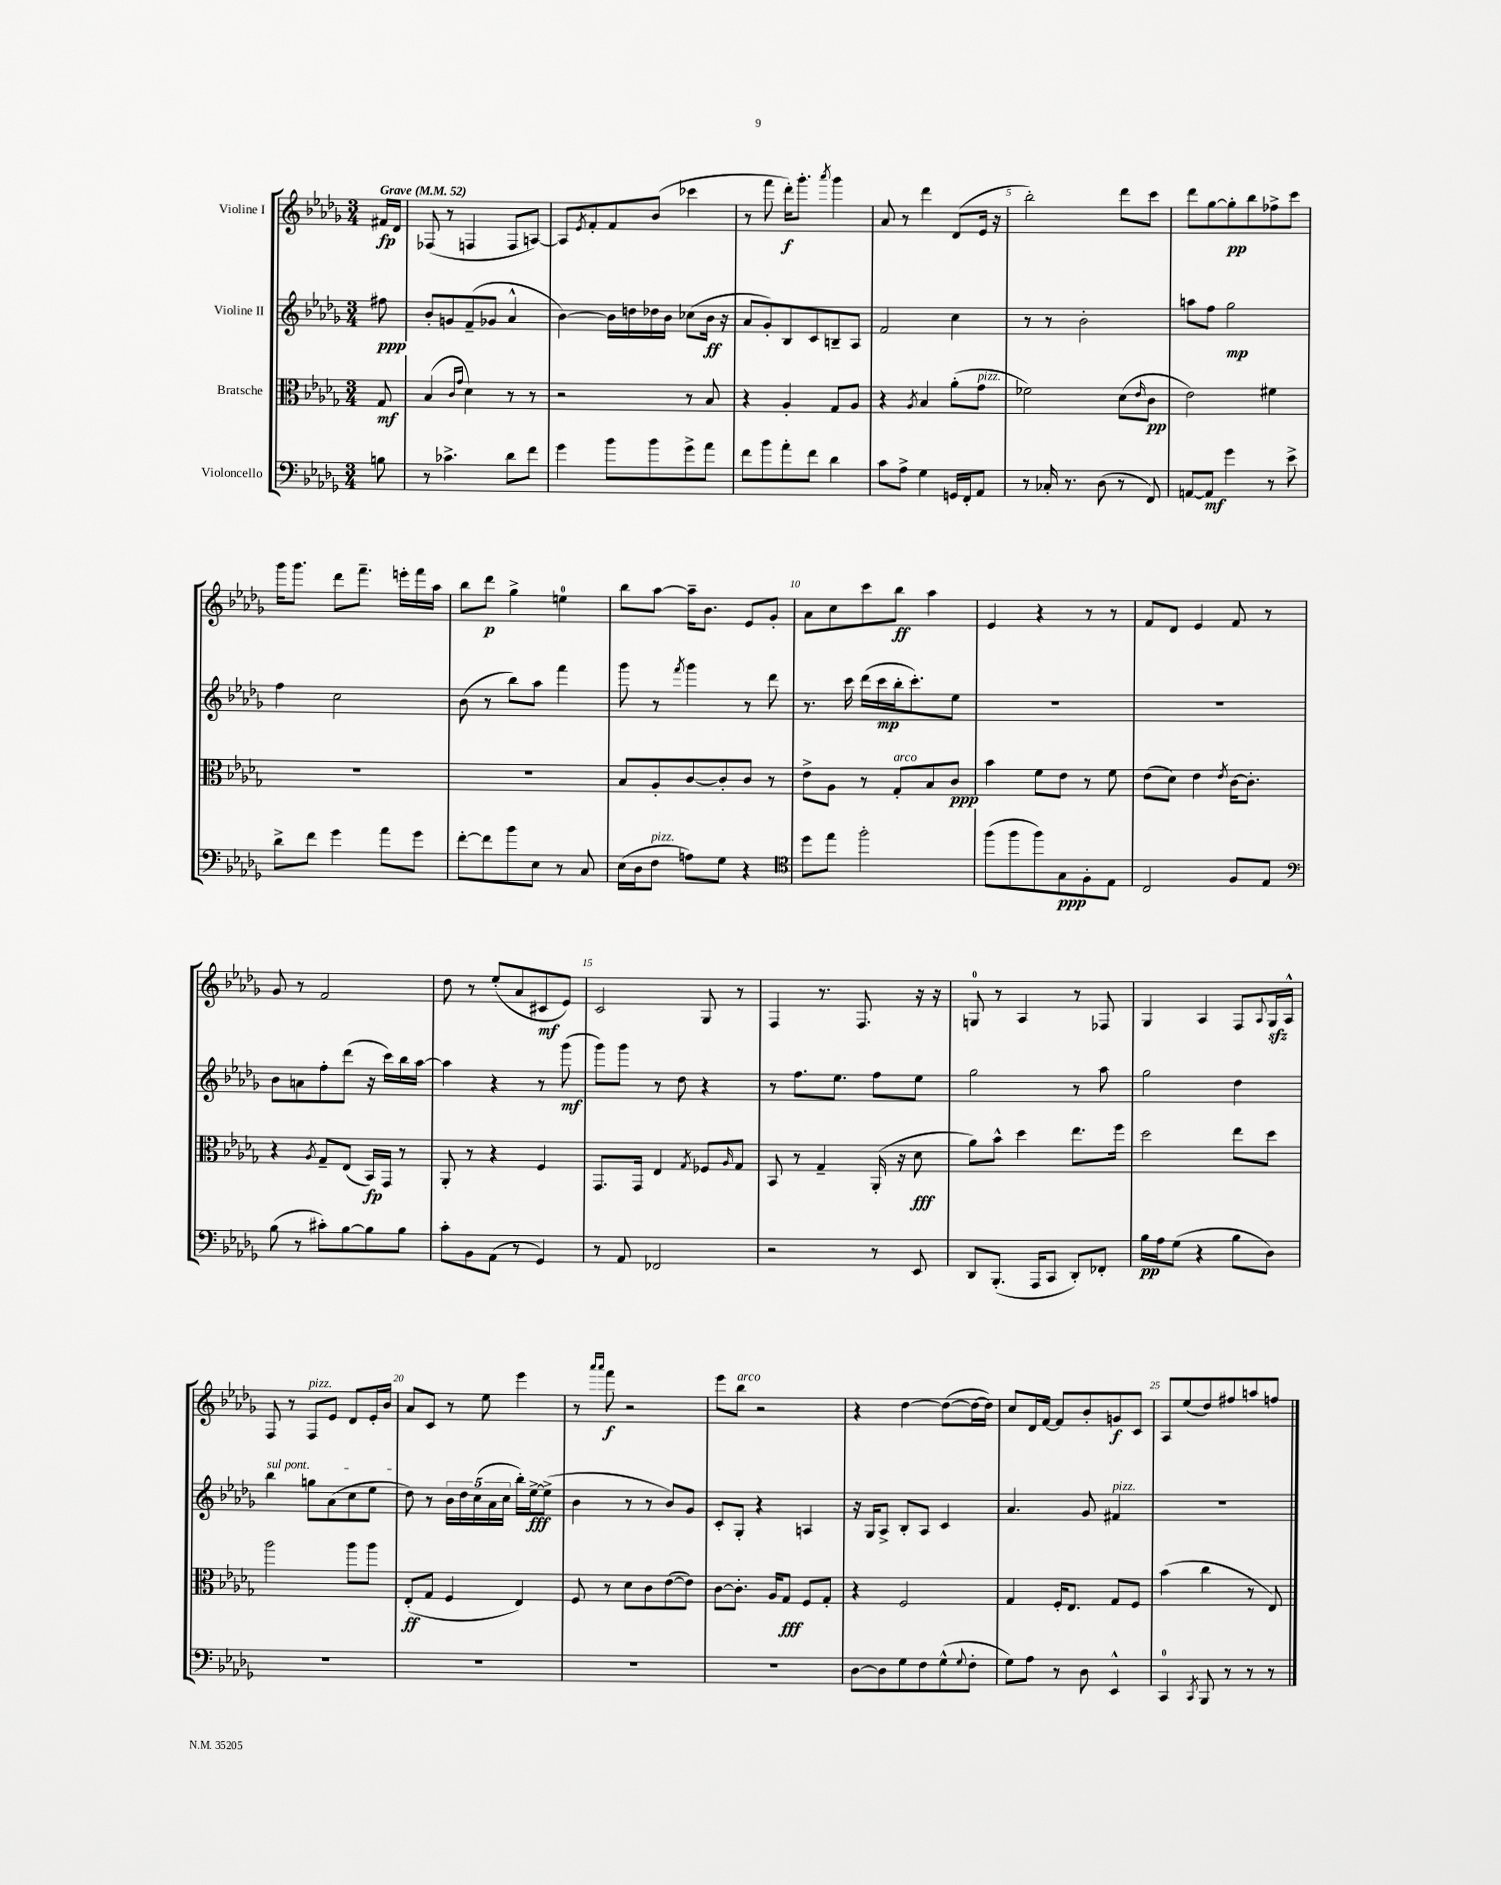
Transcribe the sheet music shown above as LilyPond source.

<<
\new StaffGroup <<
\new Staff = "s0" \with { instrumentName = "Violine I" } {
    \clef treble \key des \major \numericTimeSignature \time 3/4 \partial 8 \tempo "Grave" 4 = 52
    fis'16\fp des'16 |
    fes8( r8 f4 f8 a8~) |
    a8 \acciaccatura { ees'8 } f'8-. f'8 bes'8( ces'''4 |
    r8 f'''8 des'''16-.\f) ges'''8.-. \acciaccatura { aes'''8 } ges'''4 |
    aes'8 r8 des'''4 des'8( ees'16 r16 |
    bes''2-.) des'''8 c'''8 |
    des'''8 ges''8~ ges''8-.\pp bes''8 fes''8-> c'''8 |
    ges'''16 ges'''8. des'''8 f'''8.-- e'''16-. f'''16 aes''16 |
    bes''8 des'''8\p ges''4-> e''4-0 |
    bes''8 aes''8~ aes''16-- bes'8. ees'8 ges'8-. |
    aes'8 c''8 c'''8 bes''8\ff aes''4 |
    ees'4 r4 r8 r8 |
    f'8 des'8 ees'4 f'8 r8 |
    ges'8 r8 f'2 |
    des''8 r8 ees''8-.( aes'8 cis'8\mf ees'8) |
    c'2 ges8 r8 |
    f4 r8. f8. r16 r16 |
    g8-0 r8 aes4 r8 fes8 |
    ges4 aes4 f8 \appoggiatura { aes8 } ges16\sfz aes16-^ |
    f8 r8 f8^\markup { \italic "pizz." } ees'8 des'8 ees'16-. bes'16 |
    aes'8 c'8 r8 ees''8 ees'''4 |
    r8 \grace { aes'''16 aes'''16 } f'''8\f r2 |
    ees'''8 bes''8^\markup { \italic "arco" } r2 |
    r4 des''4~ des''8~( des''16~ des''16) |
    c''8 des'16 f'16~ f'8 bes'8-. g'8\f c'8 |
    aes8 ees''8( des''8) fis''8 a''8 f''8 \bar "|." |
}
\new Staff = "s1" \with { instrumentName = "Violine II" } {
    \clef treble \key des \major \numericTimeSignature \time 3/4 \partial 8
    fis''8\ppp |
    bes'8-. g'8 f'8--( ges'8 aes'4-^ |
    bes'4~) bes'16 d''16 des''16 bes'16 ces''8( bes'16\ff r16 |
    aes'8 ges'8-.) bes8 c'8 b8-- aes8 |
    f'2 c''4 |
    r8 r8 bes'2-. |
    a''8 f''8 ges''2\mp |
    f''4 c''2 |
    bes'8( r8 bes''8) aes''8 f'''4 |
    ges'''8 r8 \acciaccatura { f'''8 } ges'''4 r8 des'''8 |
    r8. c'''16 des'''16( c'''16\mp bes''16-. c'''8.-.) ees''8 |
    R2. |
    R2. |
    bes'8 a'8 f''8-. des'''8( r16 c'''16) bes''16 aes''16~ |
    aes''4 r4 r8 ges'''8\mf( |
    ges'''8) ges'''8 r8 des''8 r4 |
    r8 f''8. ees''8. f''8 ees''8 |
    ges''2 r8 aes''8 |
    ges''2 des''4 |
    \once \override TextSpanner.bound-details.left.text = \markup { \italic "sul pont." } bes''4\startTextSpan g''8 aes'8( c''8 ees''8 |
    des''8\stopTextSpan) r8 \tuplet 5/4 { bes'16 des''16 c''16( aes'16 c''16 } bes''16-.) ees''16~->\fff ees''8->( |
    bes'4 r8 r8 bes'8) ges'8 |
    c'8-. ges8-. r4 a4 |
    r16 ges16 aes8-> bes8-. aes8 c'4 |
    aes'4. ges'8 fis'4^\markup { \italic "pizz." } |
    R2. \bar "|." |
}
\new Staff = "s2" \with { instrumentName = "Bratsche" } {
    \clef alto \key des \major \numericTimeSignature \time 3/4 \partial 8
    ges8\mf |
    bes4( \grace { c'16 ges'16 } des'4) r8 r8 |
    r2 r8 bes8 |
    r4 aes4-. ges8 aes8 |
    r4 \acciaccatura { aes8 } bes4 aes'8-.( ges'8^\markup { \italic "pizz." } |
    fes'2) des'8( \grace { ees'16 } c'8\pp |
    ees'2) fis'4 |
    R2. |
    R2. |
    bes8 aes8-. c'8~ c'8-. c'8 r8 |
    ees'8-> aes8 r8 ges8-.^\markup { \italic "arco" } bes8 c'8\ppp |
    bes'4 f'8 ees'8 r8 f'8 |
    ees'8( des'8) ees'4 \acciaccatura { ees'8 } c'16~ c'8.-. |
    r4 \acciaccatura { aes8 } ges8-- ees8( bes,16\fp) ges,16 r8 |
    aes,8-. r8 r4 f4 |
    ges,8. ges,16 ees4 \acciaccatura { ges8 } fes8 \grace { aes16 } ges8 |
    bes,8 r8 ges4-- aes,16-.( r16 des'8\fff |
    aes'8) bes'8-^ des''4 ees''8. f''16 |
    des''2 ees''8 des''8 |
    aes''2 aes''8 aes''8 |
    ees8-.\ff( ges8 f4 ees4) |
    f8 r8 des'8 c'8 ees'8~( ees'8) |
    c'8~ c'8.-. aes16 ges8\fff f8 ges8-. |
    r4 f2 |
    ges4 f16-. ees8. ges8 f8 |
    bes'4( c''4 r8 ees8) \bar "|." |
}
\new Staff = "s3" \with { instrumentName = "Violoncello" } {
    \clef bass \key des \major \numericTimeSignature \time 3/4 \partial 8
    b8 |
    r8 ces'4.-> des'8 f'8 |
    ges'4 bes'8 bes'8 ges'8-> aes'8 |
    f'8 bes'8 aes'8-. f'8 des'4 |
    c'8 aes8-> ges4 g,16 f,16-. aes,8 |
    r8 ces16-. r8. des8( r8 f,8) |
    a,8~ a,8\mf ges'4 r8 ees'8-> |
    des'8-> f'8 ges'4 aes'8 ges'8 |
    f'8~-. f'8 bes'8 ees8 r8 c8 |
    ees16( des16 f8^\markup { \italic "pizz." } a8) ges8 r4 |
    \clef tenor des''8 ees''8 f''2-. |
    f''8( f''8 f''8) ges8\ppp f8-. ees8 |
    c2 f8 ees8 |
    \clef bass bes8( r8 cis'8-.) bes8~ bes8 bes8 |
    c'8-. bes,8 aes,8( r8 ges,4) |
    r8 aes,8 fes,2 |
    r2 r8 ees,8 |
    des,8 bes,,8.-.( aes,,16 c,8 des,8-.) fes,8-. |
    bes16\pp aes16 ges8( r4 bes8 des8) |
    R2. |
    R2. |
    R2. |
    R2. |
    des8~ des8 ges8 f8 ges8-^( \appoggiatura { ges8 } f8-. |
    ges8) aes8 r8 des8 ees,4-^ |
    c,4-0 \acciaccatura { c,8 } bes,,8 r8 r8 r8 \bar "|." |
}
>>
>>
\layout { \context { \Score \override BarNumber.break-visibility = ##(#f #t #t) barNumberVisibility = #(every-nth-bar-number-visible 5) } }
